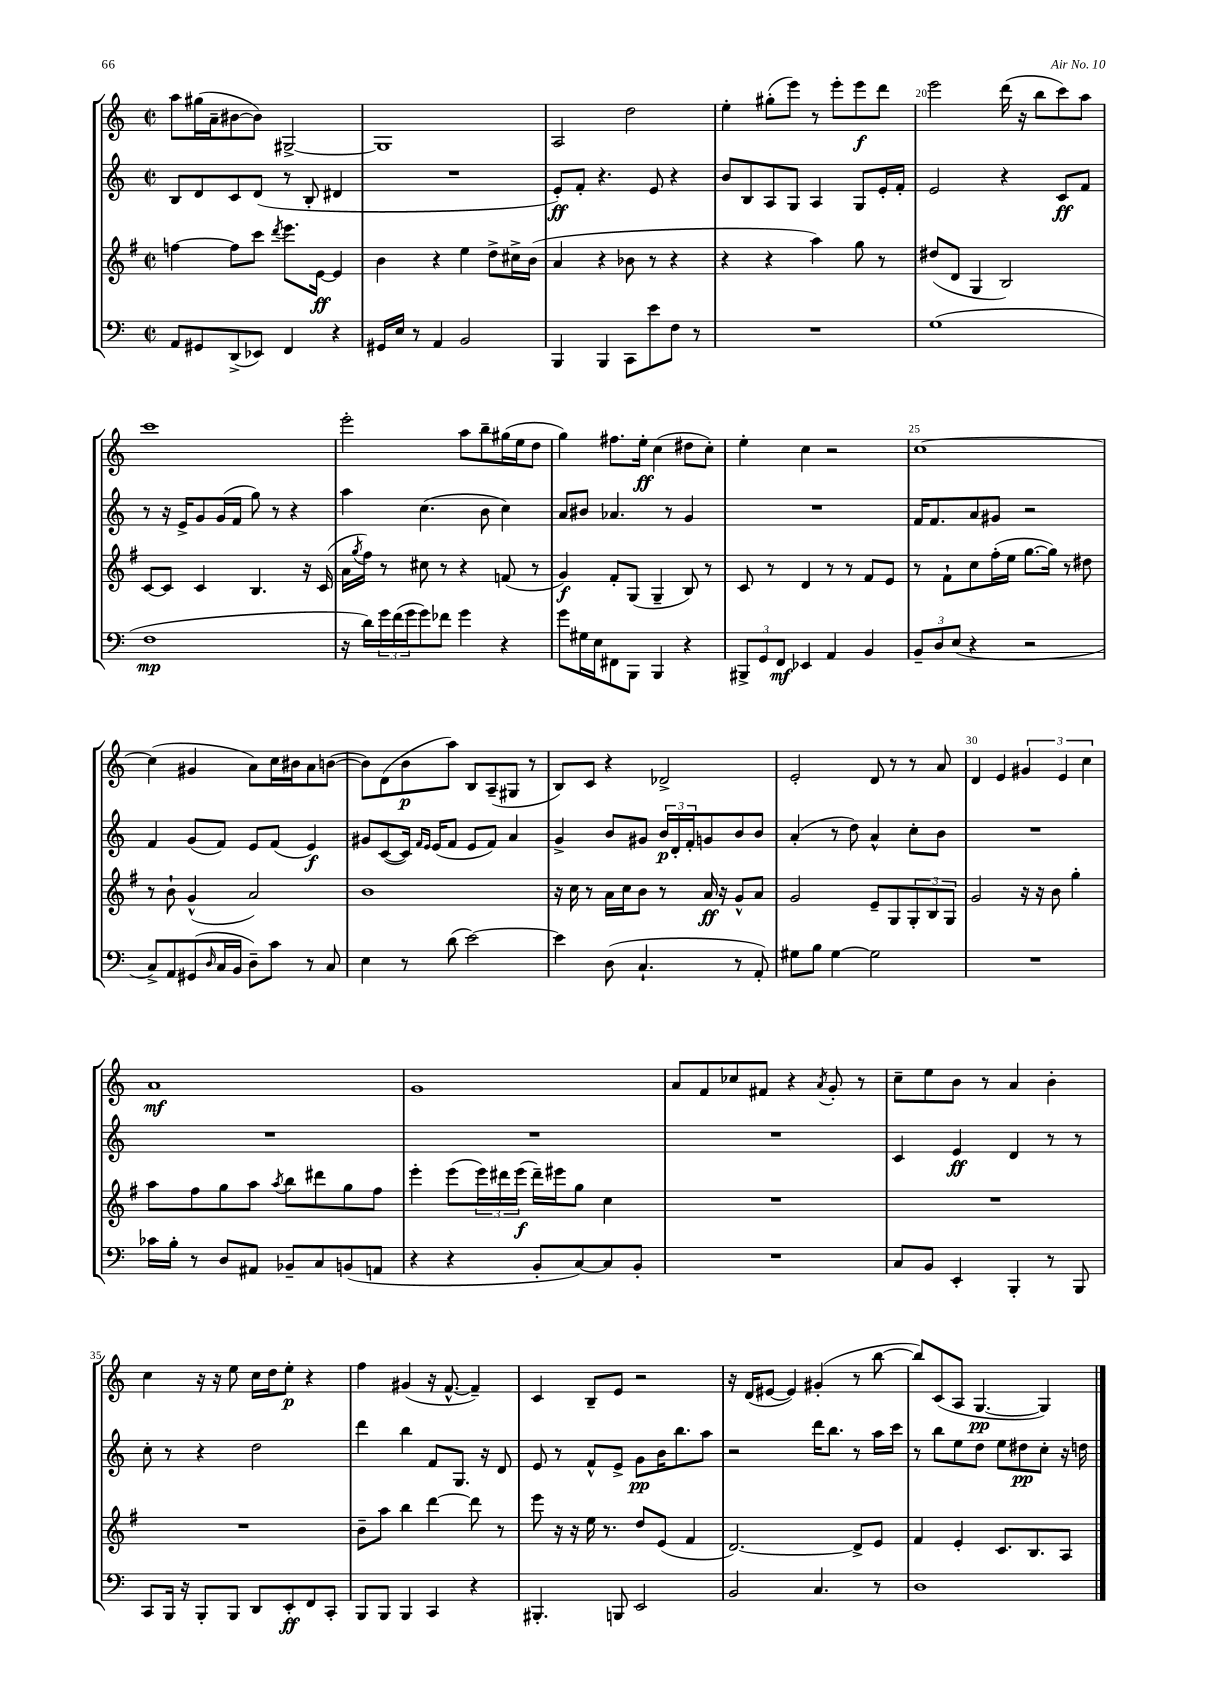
<<
\new StaffGroup <<
\new Staff = "s0" {
    \clef treble \key c \major \defaultTimeSignature \time 2/2
    a''8 gis''16( a'16-- bis'8~ bis'8) gis2~-> |
    gis1 |
    a2 d''2 |
    e''4-. gis''8-.( e'''8) r8 e'''8-. e'''8\f d'''8 |
    e'''2 d'''16( r16 b''8 c'''8) a''8 |
    c'''1 |
    e'''2-. a''8 b''8-- gis''16( e''16 d''8 |
    g''4) fis''8. e''16-.\ff c''4( dis''8 c''8-.) |
    e''4-. c''4 r2 |
    c''1~ |
    c''4( gis'4 a'8) c''16 bis'16 a'8 b'8~( |
    b'8) d'8( b'8\p a''8) b8 a8--( gis8 r8 |
    b8) c'8 r4 des'2-> |
    e'2-. d'8 r8 r8 a'8 |
    d'4 e'4 \tuplet 3/2 { gis'4 e'4 c''4 } |
    a'1\mf |
    g'1 |
    a'8 f'8 ces''8 fis'8 r4 \acciaccatura { a'8 } g'8-. r8 |
    c''8-- e''8 b'8 r8 a'4 b'4-. |
    c''4 r16 r16 e''8 c''16 d''16 e''8-.\p r4 |
    f''4 gis'4( r16 f'8.~-^ f'4--) |
    c'4 b8-- e'8 r2 |
    r16 d'16( eis'8~ eis'4) gis'4-.( r8 b''8~ |
    b''8) c'8( a8 g4.~\pp g4) \bar "|." |
}
\new Staff = "s1" {
    \clef treble \key c \major \defaultTimeSignature \time 2/2
    b8 d'8 c'8 d'8( r8 b8-. dis'4 |
    R1 |
    e'8-.\ff) f'8-. r4. e'8 r4 |
    b'8 b8 a8 g8 a4 g8 e'16-. f'16-. |
    e'2 r4 c'8\ff f'8 |
    r8 r16 e'16-> g'8 g'16( f'16 g''8) r8 r4 |
    a''4 c''4.( b'8 c''4) |
    a'8 bis'8 aes'4. r8 g'4 |
    R1 |
    f'16 f'8. a'8 gis'8 r2 |
    f'4 g'8( f'8) e'8 f'8( e'4\f) |
    gis'8 c'8~( c'16) \grace { f'16 e'16 } e'16( f'8 e'8 f'8) a'4 |
    g'4-> b'8 gis'8 \tuplet 3/2 { b'16\p d'16-. f'16-. } g'8 b'8 b'8 |
    a'4-.( r8 d''8) a'4-^ c''8-. b'8 |
    R1 |
    R1 |
    R1 |
    R1 |
    c'4 e'4\ff d'4 r8 r8 |
    c''8-. r8 r4 d''2 |
    d'''4 b''4 f'8 g8. r16 d'8 |
    e'8 r8 f'8-^ e'8-> g'8\pp b'16 b''8. a''8 |
    r2 d'''16 b''8. r8 a''16 c'''16 |
    r8 b''8 e''8 d''8 e''8 dis''8\pp c''8-. r16 d''16 \bar "|." |
}
\new Staff = "s2" {
    \clef treble \key g \major \defaultTimeSignature \time 2/2
    f''4~ f''8 c'''8 \acciaccatura { d'''8 } e'''8. e'16~\ff e'4 |
    b'4 r4 e''4 d''8-> cis''16-> b'16( |
    a'4 r4 bes'8 r8 r4 |
    r4 r4 a''4) g''8 r8 |
    dis''8( d'8 g4 b2) |
    c'8~ c'8 c'4 b4. r16 c'16( |
    a'16 \acciaccatura { g''8 } fis''16) r8 cis''8 r8 r4 f'8( r8 |
    g'4\f) fis'8-. g8( g4-- b8) r8 |
    c'8 r8 d'4 r8 r8 fis'8 e'8 |
    r8 fis'8-! c''8 fis''16-.( e''16 g''8.~ g''16) r8 dis''8 |
    r8 b'8-! g'4-^( a'2) |
    b'1 |
    r16 c''16 r8 a'16 c''16 b'8 r8 a'16\ff r16 g'8-^ a'8 |
    g'2 e'8-- g8 \tuplet 3/2 { g8-. b8 g8 } |
    g'2 r16 r16 b'8 g''4-. |
    a''8 fis''8 g''8 a''8 \acciaccatura { a''8 } b''8 dis'''8 g''8 fis''8 |
    e'''4-. e'''8( \tuplet 3/2 { e'''16) dis'''16 e'''16\f( } dis'''16--) eis'''16 g''8 c''4 |
    R1 |
    R1 |
    R1 |
    b'8-- a''8 b''4 d'''4~ d'''8 r8 |
    e'''8 r16 r16 e''16 r8. d''8 e'8( fis'4 |
    d'2.~) d'8-> e'8 |
    fis'4 e'4-. c'8. b8. a8 \bar "|." |
}
\new Staff = "s3" {
    \clef bass \key c \major \defaultTimeSignature \time 2/2
    a,8 gis,8 d,8->( ees,8) f,4 r4 |
    gis,16 e16 r8 a,4 b,2 |
    b,,4 b,,4 c,8 e'8 f8 r8 |
    R1 |
    g1( |
    f1\mp |
    r16 d'16) \tuplet 3/2 { g'16 f'16( g'16 } g'8) fes'8 g'4 r4 |
    g'8 gis16 e16 fis,8 b,,8 b,,4 r4 |
    \tuplet 3/2 { bis,,8-> g,8 f,8\mf } ees,4 a,4 b,4 |
    \tuplet 3/2 { b,8-- d8 e8( } r4 r2 |
    c8->) a,8 gis,8( \grace { d16 } c16 b,16 d8--) c'8 r8 c8 |
    e4 r8 d'8( e'2~) |
    e'4 d8( c4.-! r8 a,8-.) |
    gis8 b8 gis4~ gis2 |
    R1 |
    ces'16 b16-. r8 d8 ais,8 bes,8-- c8 b,8( a,8 |
    r4 r4 b,8-. c8~) c8 b,8-. |
    R1 |
    c8 b,8 e,4-. b,,4-. r8 b,,8 |
    c,8 b,,16 r16 b,,8-. b,,8 d,8 e,8-.\ff f,8 c,8-. |
    b,,8 b,,8 b,,4 c,4 r4 |
    bis,,4.-. b,,8 e,2 |
    b,2 c4. r8 |
    d1 \bar "|." |
}
>>
>>
\layout { \context { \Score currentBarNumber = #16 \override BarNumber.break-visibility = ##(#f #t #t) barNumberVisibility = #(every-nth-bar-number-visible 5) } }
